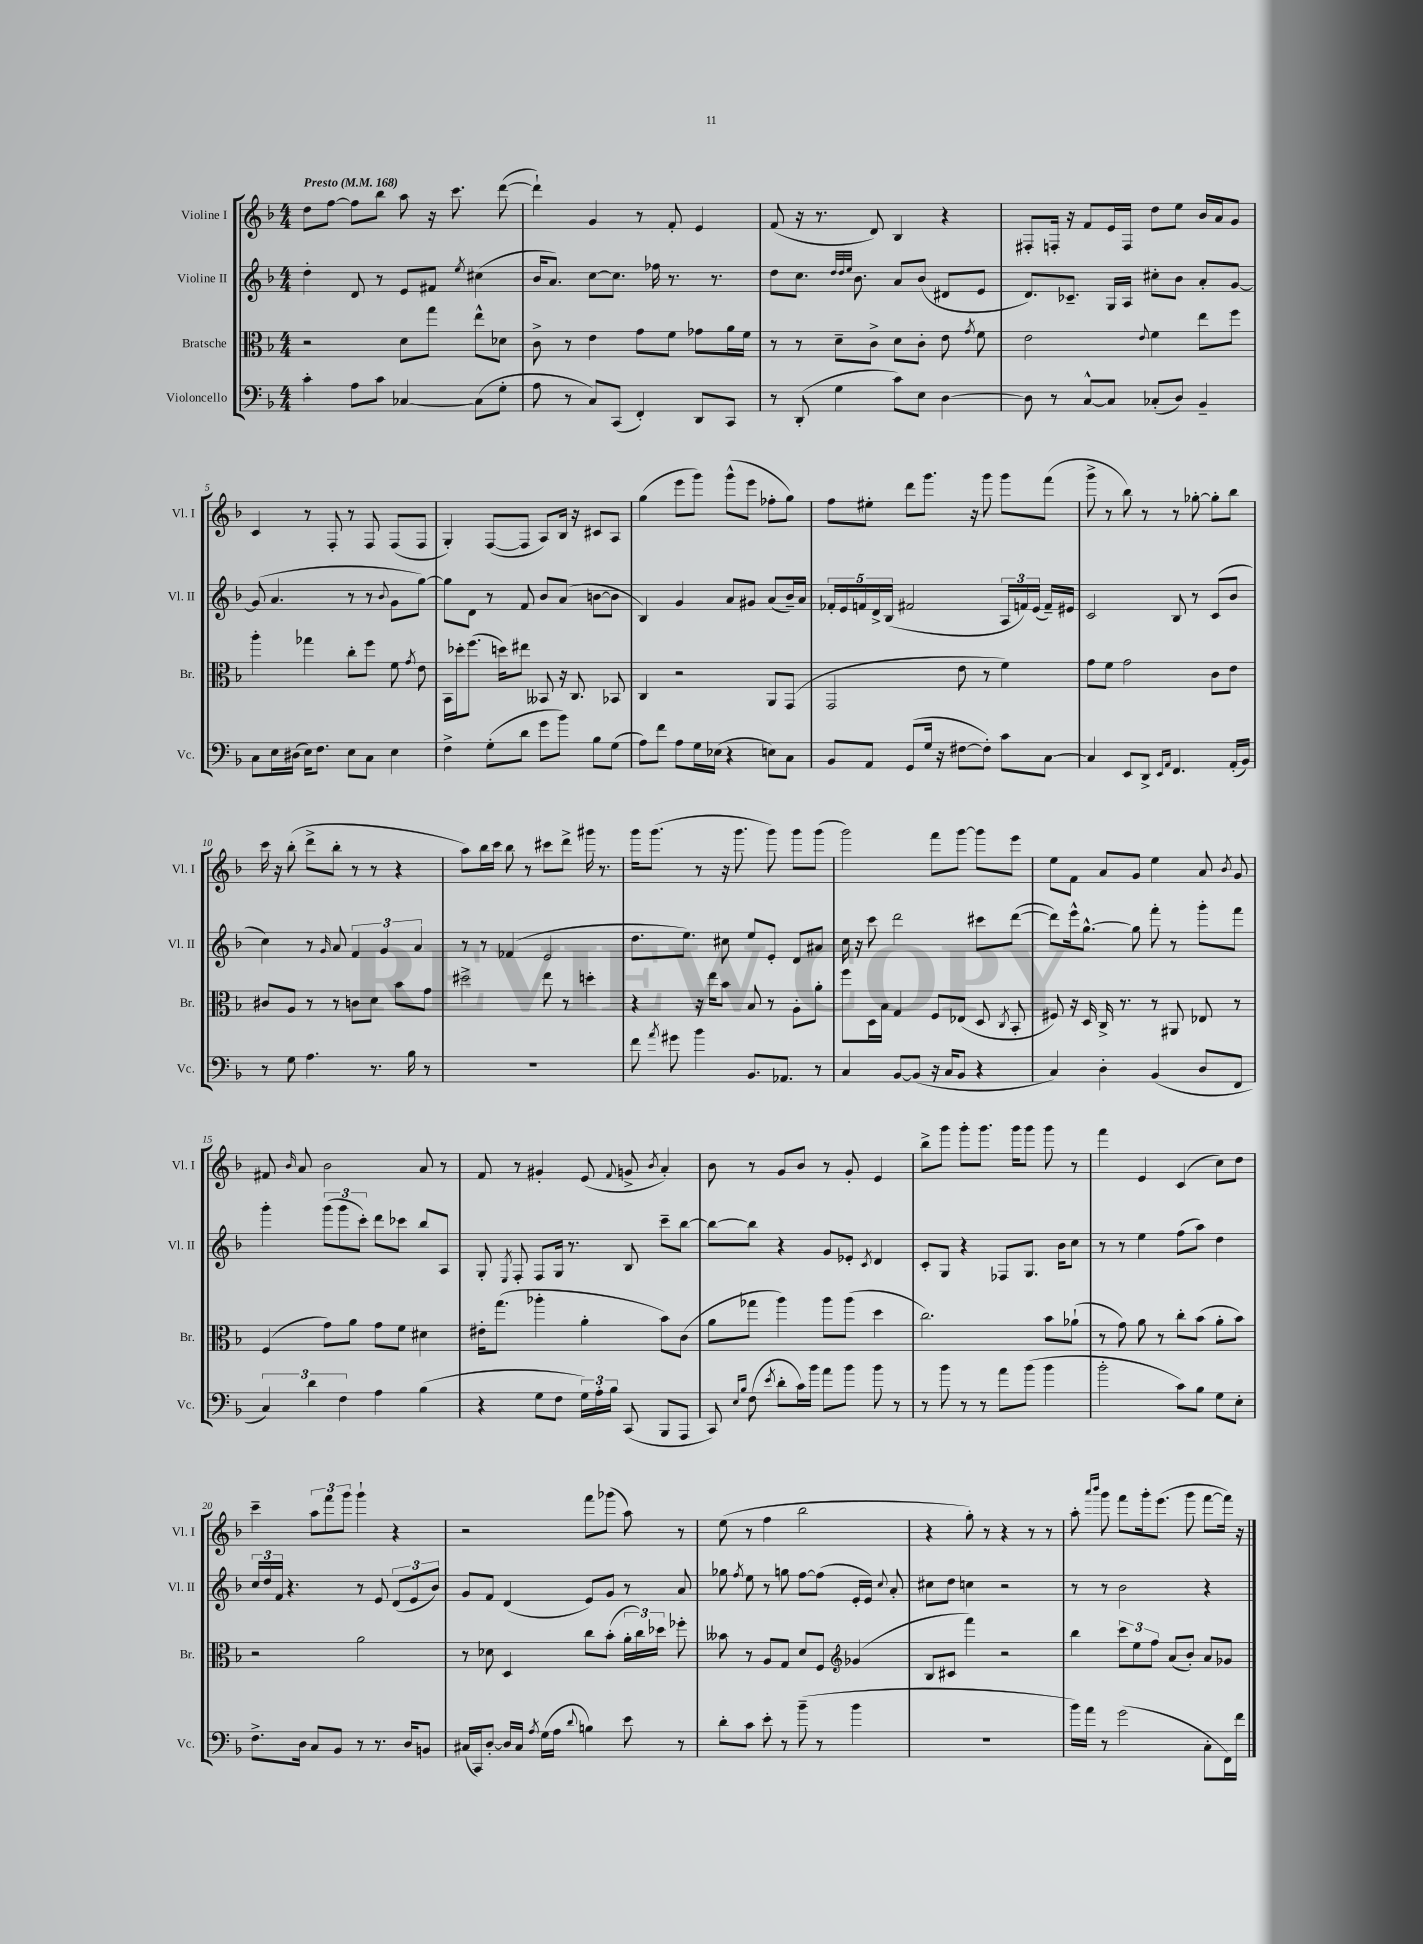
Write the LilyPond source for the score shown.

<<
\new StaffGroup <<
\new Staff = "s0" \with { instrumentName = "Violine I" shortInstrumentName = "Vl. I" } {
    \clef treble \key f \major \numericTimeSignature \time 4/4 \tempo "Presto" 4 = 168
    \autoBeamOff d''8[ f''8]~ f''8[ bes''8] a''8 r16 c'''8. d'''8~( |
    d'''4-!) g'4 r8 f'8-. e'4 |
    f'8( r16 r8. d'8) bes4 r4 |
    fis8[-. f16]-. r16 f'8[ e'16 f16] d''8[ e''8] bes'16[ a'16 g'8] |
    c'4 r8 f8-. r8 f8 f8[( f8] |
    g4-.) f8[~( f8] a8[) bes16] r16 cis'8[ a8] |
    g''4( e'''8[ g'''8]) g'''8[-^( e'''8] fes''8[-. g''8]) |
    f''8[ eis''8]-. d'''8[ g'''8.] r16 g'''8 g'''8[ f'''8]( |
    g'''8-> r8 bes''8) r8 r8 ges''8~-. ges''8[-. bes''8] |
    c'''16 r16 bes''8-.( d'''8[-> bes''8]-. r8 r8 r4 |
    a''8[) bes''16 c'''16] bes''8 r8 cis'''8[ d'''8]-> gis'''16 r8. |
    g'''16[ g'''8.]( r8 r16 g'''8. g'''8) g'''8[ g'''8]( |
    g'''2) f'''8[ g'''8]~ g'''8[ e'''8] |
    e''8[ f'8] a'8[ g'8] e''4 a'8 \acciaccatura { bes'8 } g'8 |
    fis'8 \grace { bes'16 } a'8 bes'2 a'8 r8 |
    f'8 r8 gis'4-. e'8( \appoggiatura { f'8 } g'8-> \acciaccatura { bes'8 } a'4-.) |
    bes'8 r8 g'8[ bes'8] r8 g'8-. e'4 |
    bes''8[-> g'''8] g'''8[-. g'''8.] g'''16[ g'''8] g'''8 r8 |
    f'''4 e'4 c'4( c''8[) d''8] |
    c'''4-- \tuplet 3/2 { a''8[ f'''8 g'''8] } g'''4-! r4 |
    r2 f'''8[ ges'''8]( a''8) r8 |
    e''8( r8 f''4 bes''2 |
    r4 g''8-.) r8 r4 r8 r8 |
    a''8-. \grace { a'''16[ bes'''16] } g'''8 f'''8[ g'''16-. e'''8.]( g'''8 f'''8[~ f'''16]) r16 \bar "|." |
}
\new Staff = "s1" \with { instrumentName = "Violine II" shortInstrumentName = "Vl. II" } {
    \clef treble \key f \major \numericTimeSignature \time 4/4
    \autoBeamOff d''4-. d'8 r8 e'8[ fis'8] \acciaccatura { e''8 } cis''4( |
    bes'16[ a'8.]) c''8[~ c''8.] fes''16 r8. r8. |
    d''8[ c''8.] \grace { d''32[ d''32 e''32] } bes'8. a'8[ bes'8]( dis'8[ e'8] |
    d'8.[) ces'8.]-- g16[ a16] cis''8[-. bes'8] a'8[-. g'8]~ |
    g'8( a'4. r8 r8 \appoggiatura { bes'8 } g'8[ g''8]~) |
    g''8[ d'8] r8 f'8 bes'8[ a'8]( b'8[~ b'8] |
    bes4) g'4 a'8[ gis'8] a'8[( bes'16--) a'16] |
    \tuplet 5/4 { fes'16[-. e'16 f'16 d'16-> bes16]( } fis'2 \tuplet 3/2 { a16[ f'16) e'16]( } f'16[--) eis'16] |
    c'2 bes8 r8 c'8[( bes'8] |
    c''4) r8 \grace { g'16 } a'8 \tuplet 3/2 { f'4 g'4 a'4 } |
    r8 r8 fes'4( e'2 |
    d''8.[ e''8.]) cis''8 e''8[ e'8]-. d'8[ ais'8] |
    c''16 r16 c'''8 d'''2 cis'''8[ d'''8]~( |
    d'''8[) e'''16-^ g''8.]~-^ g''8 f'''8-. r8 g'''8[-. f'''8] |
    g'''4-. \tuplet 3/2 { g'''8[( g'''8 c'''8]-.) } d'''8[ ces'''8] bes''8[ a8] |
    g8-. \acciaccatura { e8 } f8-. f8[ g16] r8. bes8 c'''8[-- bes''8]~ |
    bes''8[~ bes''8] r4 g'8[ ees'8]-. \acciaccatura { c'8 } d'4 |
    c'8[-. g8] r4 fes8[ g8.] bes'16[ c''8] |
    r8 r8 e''4 f''8[( a''8]) d''4 |
    \tuplet 3/2 { c''16[ d''16 f'16] } r4. r8 e'8 \tuplet 3/2 { d'8[( e'8 bes'8]) } |
    g'8[ f'8] d'4( e'8[) g'8] r8 a'8 |
    ges''8 \acciaccatura { f''8 } e''8 r8 g''8 f''8[~ f''8]( e'16[-. e'16]) \appoggiatura { c''8 } a'8-. |
    cis''8[ d''8] c''4 r2 |
    r8 r8 bes'2 r4 \bar "|." |
}
\new Staff = "s2" \with { instrumentName = "Bratsche" shortInstrumentName = "Br." } {
    \clef alto \key f \major \numericTimeSignature \time 4/4
    \autoBeamOff r2 d'8[ g''8] e''8[-^ des'8] |
    c'8-> r8 e'4 g'8[ f'8] ges'8[ a'16 f'16] |
    r8 r8 d'8[-- c'8]-> d'8[ c'8]-. e'8 \acciaccatura { g'8 } f'8 |
    e'2 \appoggiatura { e'8 } f'4 e''8[ f''8] |
    a''4-. ges''4 c''8[-. f''8] f'8 \acciaccatura { g'8 } e'8 |
    bes,16[ des''16-. f''8.]( d''16[) eis''8] beses,8 r16 c8. bes,8 |
    c4 r2 a,8[ g,8]( |
    g,2 e'8 r8 f'4) |
    g'8[ f'8] g'2 c'8[ e'8] |
    cis'8[ a8] r8 r8 c'8[ d'8] bes'8[ g'8] |
    dis''2-> e''8 r8 d''4-. |
    r4 r16 e''16[ bes'8] bes8 r8 a8[-. a'8]-. |
    f''8[ d16 bes16] g4 f8[ ees8]( d8 \acciaccatura { c8 } bes,8-. |
    fis8) r16 d16 c16-> r8. r8 ais,8 ees8 r8 |
    f4( g'8[) a'8] g'8[ f'8] dis'4 |
    eis'16[-. g''8.]( aes''4-. a'4-. bes'8[) c'8]( |
    a'8[ ges''8] a''4) a''8[ a''8]( d''4 |
    c''2.) bes'8[ aes'8]-!( |
    r8 g'8) a'8 r8 c''8[-. bes'8]( a'8[-. bes'8]) |
    r2 a'2 |
    r8 des'8 d4 c''8[ bes'8]-.( \tuplet 3/2 { a'16[-. c''16) des''16] } fes''8-. |
    beses'8 r8 a8[ g8] d'8[ f8] \clef treble ges'4( |
    bes8[ cis'8] f'''4) r2 |
    bes''4 \tuplet 3/2 { c'''8[ e''8 f''8] } a'8[( bes'8]-.) a'8[ ges'8] \bar "|." |
}
\new Staff = "s3" \with { instrumentName = "Violoncello" shortInstrumentName = "Vc." } {
    \clef bass \key f \major \numericTimeSignature \time 4/4
    \autoBeamOff c'4-. a8[ c'8] ces4~ ces8[( g8]-. |
    a8 r8 c8[) c,8]( f,4-.) d,8[ c,8] |
    r8 d,8-.( g4 c'8[) e8] d4~ |
    d8 r8 c8[~-^ c8] ces8[-.( d8]) bes,4-- |
    c8[ e16 dis16]( e16[) f8.] e8[ c8] e4 |
    f4-> g8[-.( d'8] g'8[ bes'8]) bes8[ g8]( |
    a8[) f'8] a8[ g16 ees16]( r4 e8[) c8] |
    bes,8[ a,8] g,8[( g16] r16 fis8[~ fis8]-.) c'8[ c8]~ |
    c4 e,8[ d,8]-> \grace { e,16[ a,16] } f,4. a,16[-.( bes,16]) |
    r8 g8 a4. r8. bes16 r8 |
    R1 |
    f'8 \acciaccatura { a'8 } gis'8 bes'4 bes,8.[ aes,8.] r8 |
    c4 bes,8[~ bes,8]( r16 c16[ bes,8] r4 |
    c4) d4-. bes,4( d8[ f,8] |
    \tuplet 3/2 { c4) d'4 f4 } a4 bes4( |
    r4 g8[ f8] \tuplet 3/2 { g16[) a16-. bes16] } c,8( bes,,8[ a,,8] |
    c,8) \grace { e16[ bes16] } f8( \acciaccatura { e'8 } d'8[-. c'16) bes'16] a'8[ bes'8] bes'8 r8 |
    r8 bes'8 r8 r8 a'8[ bes'8]( bes'4 |
    bes'2-. c'8[) bes8] g8[ e8]-. |
    f8.[-> d16] c8[ bes,8] r8 r8. d16[ b,8] |
    cis16[( c,16) d8]~-. d16[ cis16] \acciaccatura { a8 } g16[( a16] \appoggiatura { d'8 } b4) e'8 r8 |
    d'8[-. c'8] e'8-. r8 bes'8--( r8 bes'4 |
    R1 |
    bes'16[) a'16] r8 g'2( c8[-. f,16) f'16] \bar "|." |
}
>>
>>
